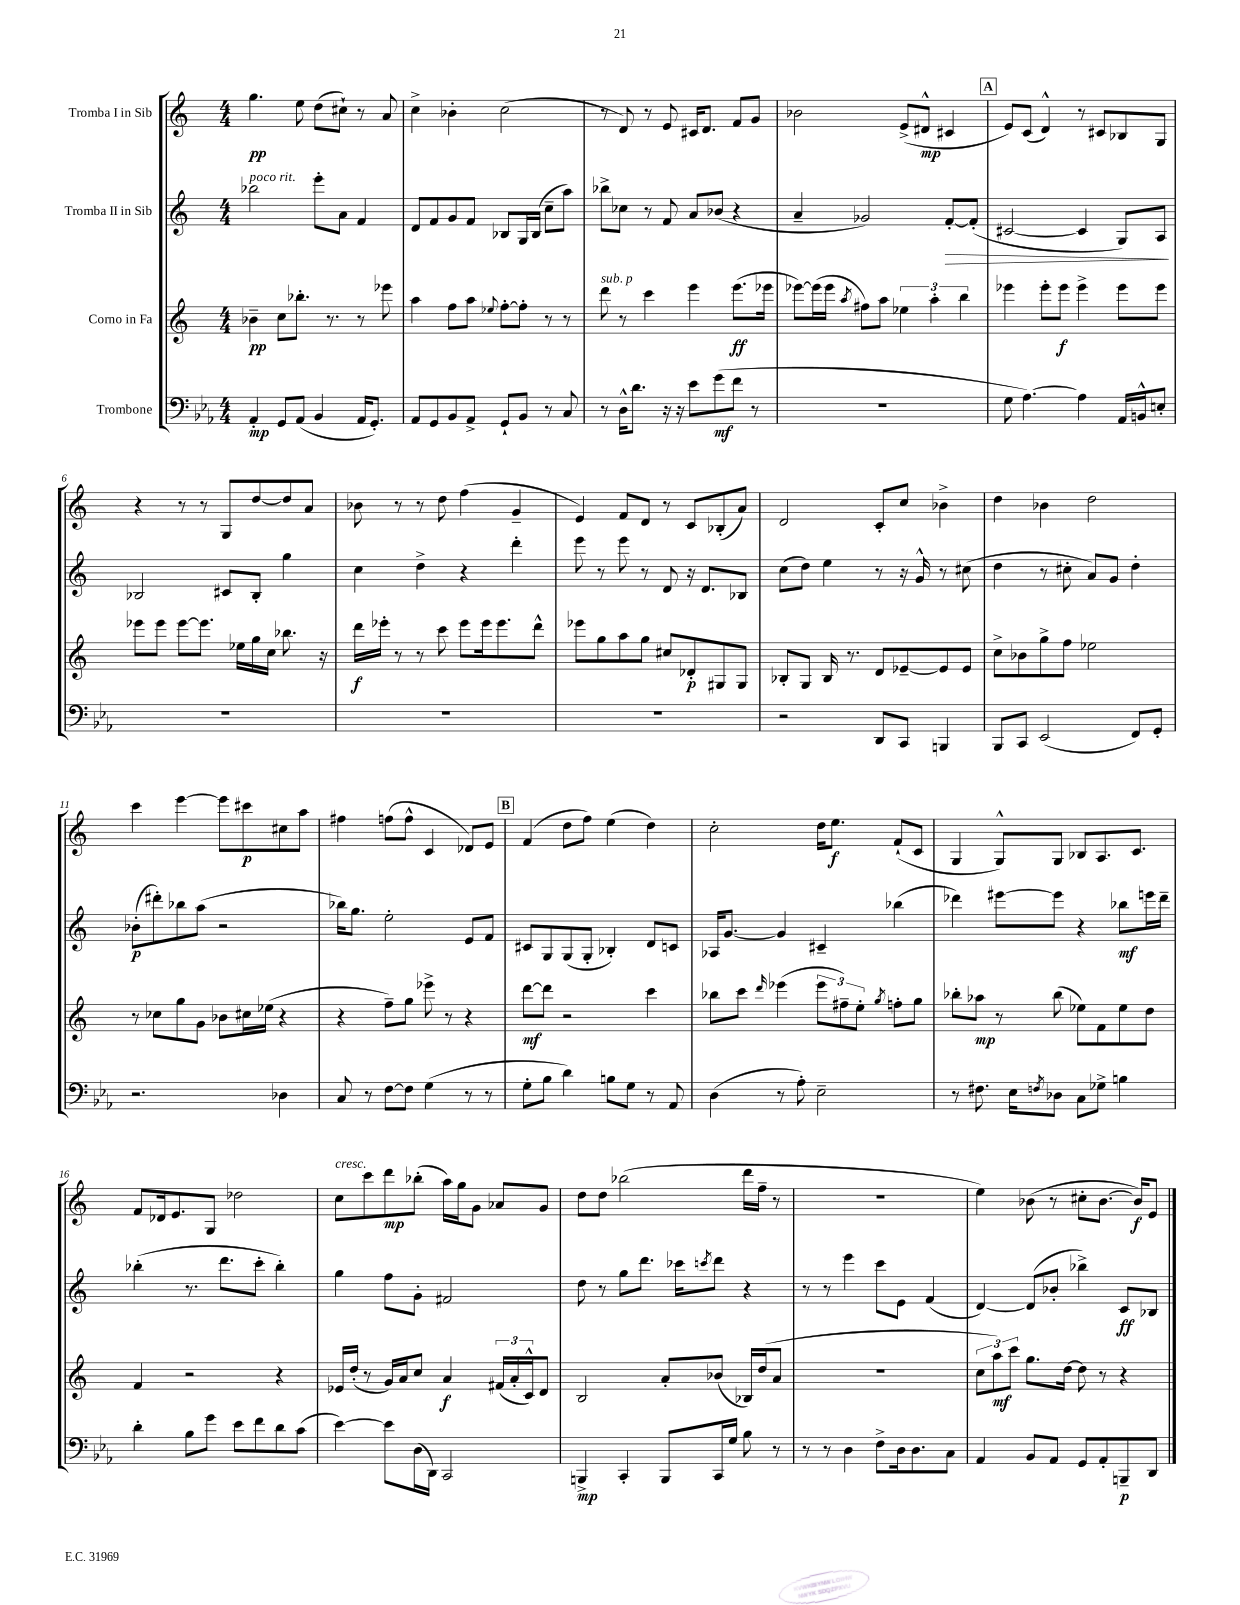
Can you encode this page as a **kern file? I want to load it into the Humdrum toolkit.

**kern	**kern	**kern	**kern
*staff4	*staff3	*staff2	*staff1
*clefF4	*clefG2	*clefG2	*clefG2
*k[b-e-a-]	*k[]	*k[]	*k[]
*M4/4	*M4/4	*M4/4	*M4/4
4AA-'	4b-~	2bb-	4.gg
8GG	8cc	.	.
(8AA-	8.bb-'	.	8ee
4BB-	.	8eee'	(8dd
.	8.r	.	.
.	.	8a	8cc#`)
16AA-	8r	4f	8r
8.GG')	.	.	.
.	8eee-	.	8a
=	=	=	=
8AA-	4aa	8d	4cc^
8GG	.	8f	.
8BB-	8ff	8g	4b-'
8AA-^	8aa	8f	.
.	8qqee-	.	.
8GG`	[8ff'	8B-	(2cc
8BB-	8ff']	16G	.
.	.	(16B-	.
8r	8r	8cc~	.
8C	8r	8aa)	.
=	=	=	=
8r	8ddd	8bb-^	8r
16D^^	8r	8cc-	8d)
8.d	.	.	.
.	4ccc	8r	8r
16r	.	8f	8e
16r	.	.	.
8e-	4eee	8a	16c#
.	.	.	8.d
(8g	.	(8b-	.
8f	(8.eee	4r	8f
8r	.	.	8g
.	16eee-	.	.
=	=	=	=
1r	[8eee-)	4a~	2b-
.	(16eee-]	.	.
.	16eee-	.	.
.	8qaa	.	.
.	8ff#)	2g-)	.
.	8aa	.	.
.	6ee-	.	(8e^
.	.	.	8d#^^
.	6aa'	.	.
.	.	[8f'	4c#
.	6bb	.	.
.	.	(8f']	.
=	=	=	=
8G	4eee-	[2c#	8e)
[4.A-)	.	.	(8c
.	8eee-'	.	4d^^)
.	8eee-	.	.
4A-]	4eee-^	4c#]	8r
.	.	.	8c#
16AA-	8eee-	8G)	8B-
16BB^^	.	.	.
8E'	8eee-	8A	8G
=	=	=	=
1r	8eee-	2B-	4r
.	8eee-	.	.
.	[8eee-	.	8r
.	8.eee-]	.	8r
.	.	8c#	8G
.	16ee-	.	.
.	16gg	8B-'	[8dd
.	16cc	.	.
.	8.bb-	4gg	8dd]
.	.	.	8a
.	16r	.	.
=	=	=	=
1r	16ddd	4cc	8b-
.	16eee-'	.	.
.	8r	.	8r
.	8r	4dd^	8r
.	8ccc	.	8dd
.	8eee-	4r	(4ff
.	16eee-	.	.
.	8.eee-	.	.
.	.	4ddd'	4g~
.	8ddd^^	.	.
=	=	=	=
1r	8eee-	8eee	4e)
.	8gg	8r	.
.	8aa	8eee	8f
.	8gg	8r	8d
.	8cc#	8d	8r
.	8d-'	16r	8c
.	.	8.d	.
.	8G#	.	(8B-'
.	8G#	8B-	8a)
=	=	=	=
2r	8B-'	(8cc	2d
.	8G	8dd)	.
.	16B-	4ee	.
.	8.r	.	.
8DD	8d	8r	8c'
8CC	[8e-~	16r	8cc
.	.	16g^^	.
4BBB	8e-]	8r	4b-^
.	8e-	(8cc#	.
=	=	=	=
8BBB-	8cc^	4dd	4dd
8CC	8b-	.	.
(2EE-	8gg^	8r	4b-
.	8ff	8cc#'	.
.	2ee-	8a)	2dd
.	.	8g	.
8FF)	.	4dd'	.
8GG'	.	.	.
=	=	=	=
2.r	8r	(8b-'	4ccc
.	8cc-	8ddd#')	.
.	8gg	8bb-	[4eee
.	8g	(8aa	.
.	8b-	2r	8eee]
.	16cc#	.	8ccc#
.	(16ee-	.	.
4D-	4r	.	8cc#
.	.	.	8aa
=	=	=	=
8C	4r	16bb-)	4ff#
.	.	8.gg	.
8r	.	.	.
[8F	8ff~)	2ee'	(8ff
8F]	8gg	.	8ff^^
(4G	8eee-^	.	4c
.	8r	.	.
8r	4r	8e	8d-)
8r	.	8f	8e
=	=	=	=
8G'	[8ddd	8c#	(4f
8B-	8ddd]	8G	.
4d)	2r	(8G	8dd
.	.	8G'	8ff)
8B	.	4B-')	(4ee
8G	.	.	.
8r	4ccc	8d	4dd)
8AA-	.	8c	.
=	=	=	=
(4D	8bb-	16A-	2cc'
.	.	[8.g	.
.	8ccc	.	.
.	16qqddd	.	.
8r	(4eee-	4g]	.
8A-')	.	.	.
2E-~	12eee-	4c#~	16dd
.	.	.	8.ee
.	12ff#~)	.	.
.	12ee'	.	.
.	8qgg	.	.
.	8ff'	(4bb-	(8f`
.	8gg	.	8c
=	=	=	=
8r	8bb-'	4ddd-)	4G
8.F#	8aa-	.	.
.	8r	[8eee#	8G^^)
16E-	.	.	.
8qF	.	.	.
8D-	(8bb-	8eee#]	8G
8C	8ee-)	4r	8B-
8G-^	8f	.	8.A
4B	8ee-	8bb-	.
.	.	.	8.c
.	8dd	16eee	.
.	.	16ddd-~	.
=	=	=	=
4d'	4f	(4bb-'	8f
.	.	.	16d-
.	.	.	8.e
8B-	2r	8.r	.
8g	.	.	8G
.	.	8.ddd	.
8e-	.	.	2dd-
8f	.	8ccc'	.
8d	4r	4bb-')	.
(8c	.	.	.
=	=	=	=
[4e-)	16e-	4gg	8cc
.	(16dd'	.	.
.	8r	.	8ccc
8e-]	16g)	8ff	8ddd
.	16a	.	.
(16D	8cc	8g'	(8bb-'
16DD)	.	.	.
2CC	4a	2f#	16aa)
.	.	.	16gg
.	.	.	8g
.	(24f#	.	8a-
.	24a'	.	.
.	24c^^)	.	.
.	8d	.	8g
=	=	=	=
4BBB^	2B	8dd	8dd
.	.	8r	8dd
4CC'	.	8gg	(2bb-
.	.	8.ddd	.
8BBB	8a'	.	.
.	.	16ccc-	.
.	.	8qccc	.
16CC	(8b-	8ddd	.
16G	.	.	.
8B-	16B-)	4r	16ddd
.	(16dd	.	16ff~
8r	8a	.	8r
=	=	=	=
8r	1r	8r	1r
8r	.	8r	.
4D	.	4eee	.
8F^	.	8ccc	.
16D	.	8e	.
8.D	.	.	.
.	.	(4f	.
8C	.	.	.
=	=	=	=
4AA-	12cc	[4d)	4ee)
.	12aa)	.	.
.	12ccc	.	.
8BB-	8.gg	(8d]	(8b-
8AA-	.	8b-'	8r
.	[16dd	.	.
8GG	8dd]	4bb-^)	8cc#'
8AA-'	8r	.	[8.b-
8BBB~	4r	8c	.
.	.	.	16b-])
8DD	.	8B-	8e
==	==	==	==
*-	*-	*-	*-
